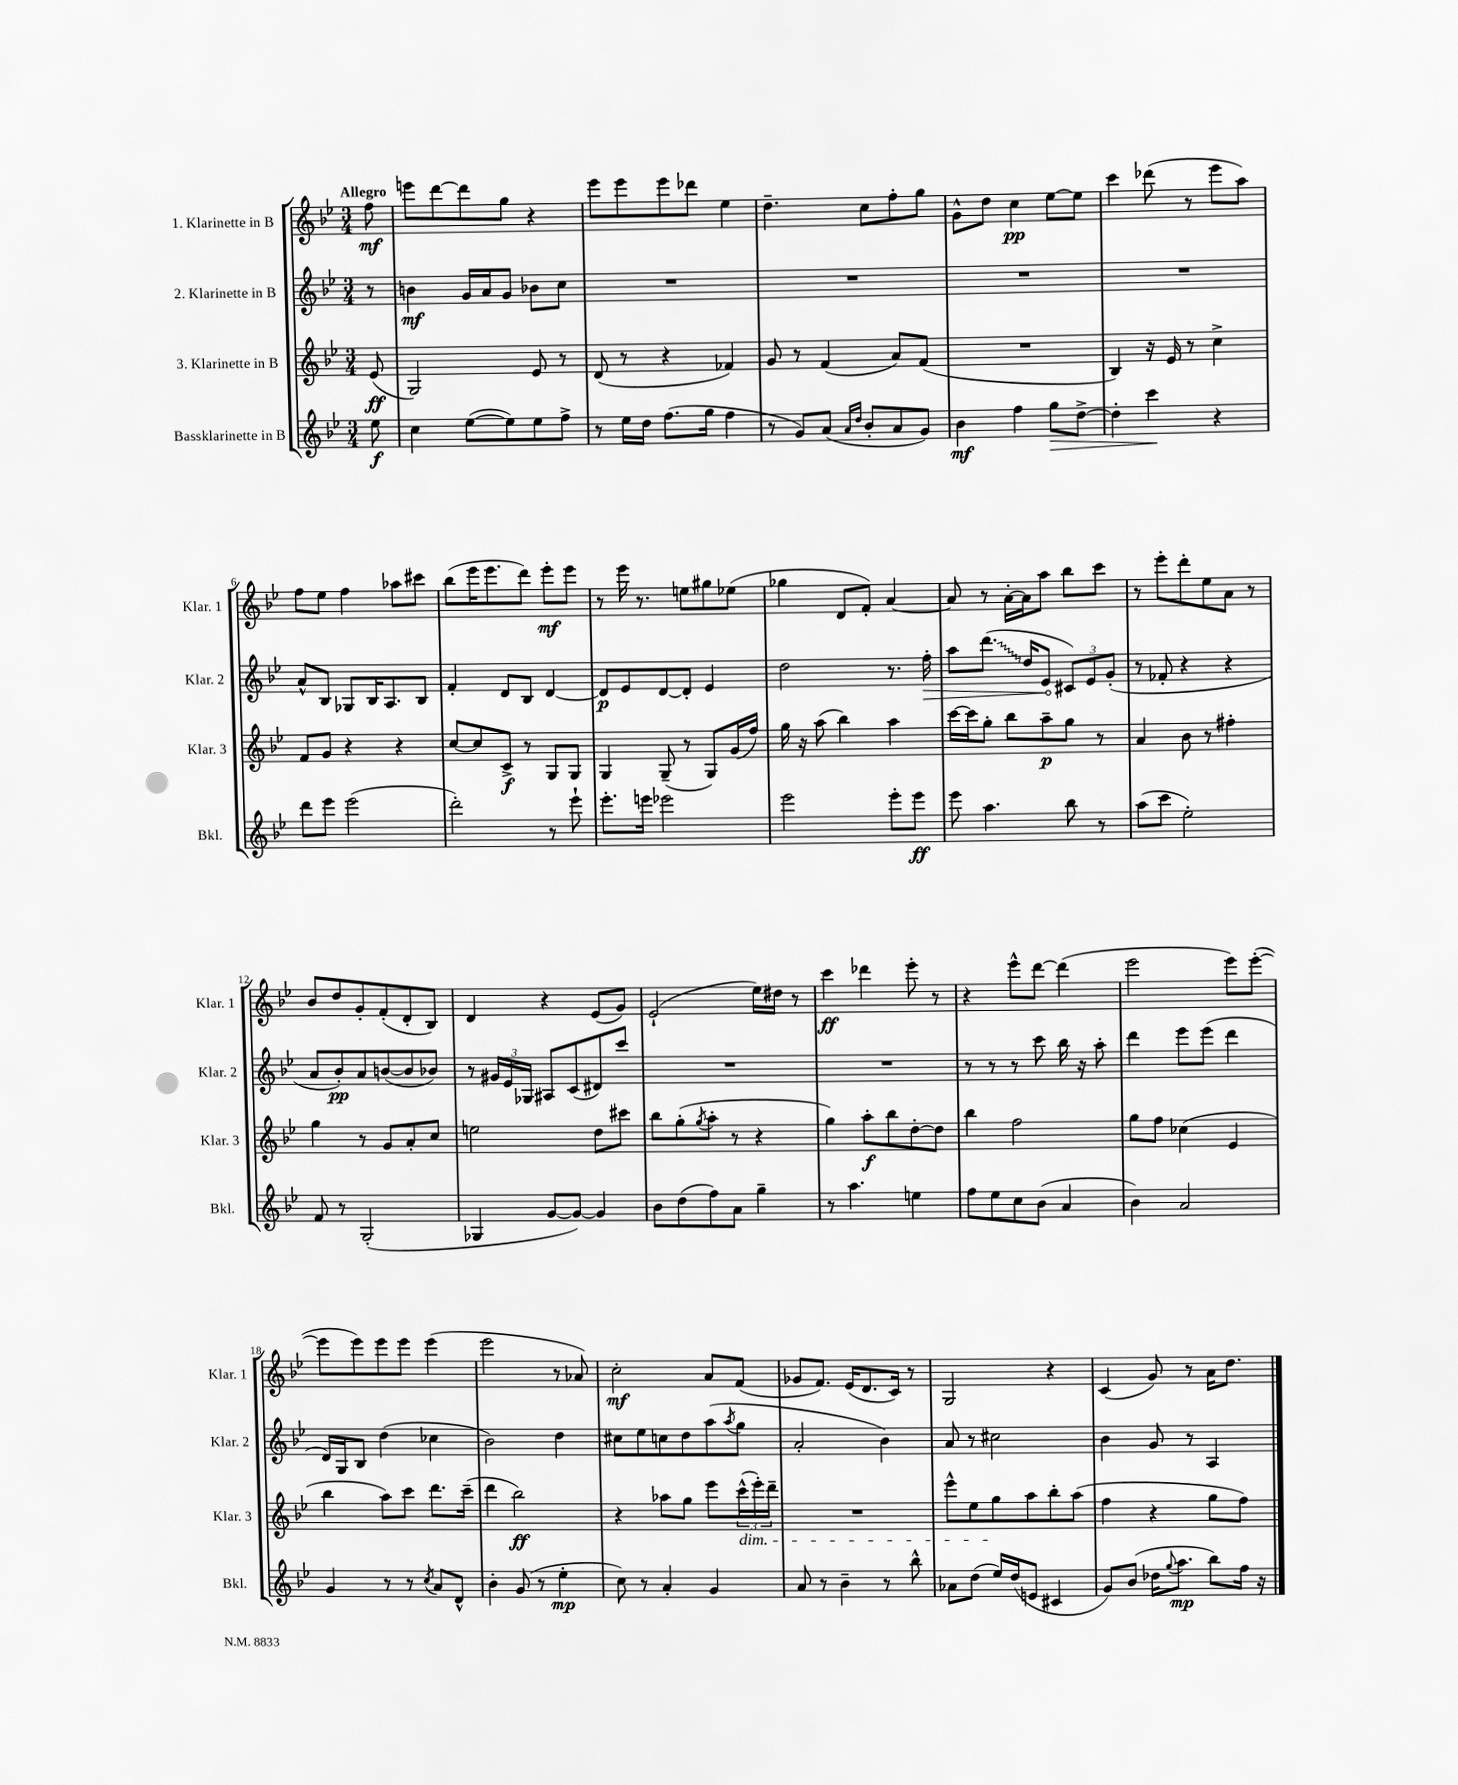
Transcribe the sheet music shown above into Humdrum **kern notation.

**kern	**kern	**kern	**kern
*staff4	*staff3	*staff2	*staff1
*clefG2	*clefG2	*clefG2	*clefG2
*k[b-e-]	*k[b-e-]	*k[b-e-]	*k[b-e-]
*M3/4	*M3/4	*M3/4	*M3/4
8ee-	(8e-	8r	8ff
=	=	=	=
4cc	2G)	4b	8eee
.	.	.	[8ddd
([8ee-	.	16g	8ddd]
.	.	16a	.
8ee-])	.	8g	8gg
8ee-	8e-	8b-	4r
8ff^	8r	8cc	.
=	=	=	=
8r	(8d	2.r	8eee-
16ee-	8r	.	8eee-
16dd	.	.	.
(8.ff	4r	.	8eee-
.	.	.	8ddd-
16gg	.	.	.
4ff	4f-)	.	4ee-
=	=	=	=
8r	8g	2.r	4.dd~
8g)	8r	.	.
(8a	(4f	.	.
16qqa	.	.	.
16qqdd	.	.	.
8b-'	.	.	8cc
8a	8a)	.	8ff'
8g)	(8f	.	8gg
=	=	=	=
4b-	2.r	2.r	8g^^
.	.	.	8dd
4ff	.	.	4cc
8gg	.	.	[8ee-
[8dd^	.	.	8ee-]
=	=	=	=
4dd']	4B-)	2.r	4ccc
4ccc	16r	.	(8ddd-
.	16e-	.	.
.	8r	.	8r
4r	4cc^	.	8eee-
.	.	.	8aa)
=	=	=	=
8ddd	8f	8a^^	8ff
8eee-	8g	8B-	8ee-
(2eee-	4r	8G-	4ff
.	.	16B-	.
.	.	8.A	.
.	4r	.	8aa-
.	.	8B-	8ccc#
=	=	=	=
2ddd')	[8cc	4f'	(8bb-
.	8cc]	.	16eee-
.	.	.	8.eee-
.	8c^	8d	.
.	8r	8B-	8ddd)
8r	8G	[4d	8eee-'
8eee-`	8G	.	8eee-
=	=	=	=
8.eee-'	4G	8d]	8r
.	.	8e-	16eee-
16eee	.	.	8.r
2eee-	(8G~	[8d	.
.	8r	8d']	8ee
.	8G)	4e-	8gg#
.	(16g	.	(8ee-
.	16ff)	.	.
=	=	=	=
2eee-	16gg	2dd	4gg-
.	16r	.	.
.	(8aa	.	.
.	4bb-)	.	8d
.	.	.	8f')
8eee-'	4aa	8.r	[4a
8eee-	.	.	.
.	.	16ff'	.
=	=	=	=
8eee-	[16ccc	8aa	8a]
.	16ccc]	.	.
4.aa	8gg'	(8.ddd	8r
.	8bb-	.	[16a'
.	.	16dd	16a]
.	8aa~	8e-	8aa
8bb-	8gg	12c#)	8bb-
.	.	12e-	.
8r	8r	.	8ccc
.	.	(12g'	.
=	=	=	=
(8aa	4a	8r	8r
8ccc	.	8f-'	8eee-'
2ee-')	8b-	4r	8ddd'
.	8r	.	8ee-
.	4ff#'	4r	8a
.	.	.	8r
=	=	=	=
8f	4gg	8a	8b-
8r	.	8b-')	8dd
(2G'	8r	8a	8g'
.	8g	([8b	(8f'
.	8a'	8b]	8d'
.	8cc	8b-)	8B-)
=	=	=	=
4G-	2ee	8r	4d
.	.	24g#	.
.	.	24e-	.
.	.	24G-	.
[8g	.	8A#	4r
8g_)	.	(8c	.
4g]	8dd	8d#)	(8e-
.	8ccc#	8ccc	8g)
=	=	=	=
8b-	8bb-	2.r	(2e-`
(8dd	(8gg'	.	.
.	8qgg	.	.
8ff)	8aa'	.	.
8a	8r	.	.
4gg~	4r	.	16ee-)
.	.	.	16dd#
.	.	.	8r
=	=	=	=
8r	4gg)	2.r	4ccc
4.aa	.	.	.
.	8aa'	.	4ddd-
.	8bb-	.	.
4ee	[8dd'	.	8eee-'
.	8dd]	.	8r
=	=	=	=
8ff	4bb-	8r	4r
8ee-	.	8r	.
8cc	2ff	8r	8eee-^^
(8b-	.	8ccc	[8ddd
4a	.	16bb-	(4ddd]
.	.	16r	.
.	.	8aa'	.
=	=	=	=
4b-)	8gg	4ddd	2eee-
.	8ff	.	.
2a	(4cc-	8eee-	.
.	.	(8eee-	.
.	4e-	4ddd	8eee-)
.	.	.	([8eee-'
=	=	=	=
4g	4bb-	16d)	8eee-]
.	.	16G	.
.	.	8B-	8eee-)
8r	8aa)	(4dd	8eee-
8r	8ccc	.	8eee-
8qcc	.	.	.
8a	8.ddd	4cc-	(4eee-
8d^^	.	.	.
.	(16ccc~	.	.
=	=	=	=
4b-'	4ddd	2b-)	2eee-
(8g	2bb-)	.	.
8r	.	.	.
4ee-'	.	4dd	8r
.	.	.	8a-)
=	=	=	=
8cc)	4r	8cc#	2cc'
8r	.	8ee-	.
4a'	8aa-	8cc	.
.	8gg	8dd	.
4g	8eee-	(8aa	8a
.	.	8qaa	.
.	(24ccc^^	8gg	(8f
.	24eee-')	.	.
.	24ddd~	.	.
=	=	=	=
8a	2.r	2a'	8g-
8r	.	.	8.f)
4b-~	.	.	.
.	.	.	(16e-
.	.	.	8.d
8r	.	4b-)	.
.	.	.	16c)
8bb-^^	.	.	8r
=	=	=	=
8a-	8eee-^^	8a	2G
(8dd	8ee-	8r	.
16ee-)	8gg	2cc#	.
(16dd	.	.	.
8e	8aa	.	.
4c#	8bb-'	.	4r
.	(8aa	.	.
=	=	=	=
8g)	4ff	4b-	(4c
(8b-	.	.	.
16dd-	4r	8g	8g)
8qqgg	.	.	.
8.aa	.	.	.
.	.	8r	8r
8bb-)	8gg	4A	16a
.	.	.	8.dd
16ff	8ff)	.	.
16r	.	.	.
==	==	==	==
*-	*-	*-	*-
